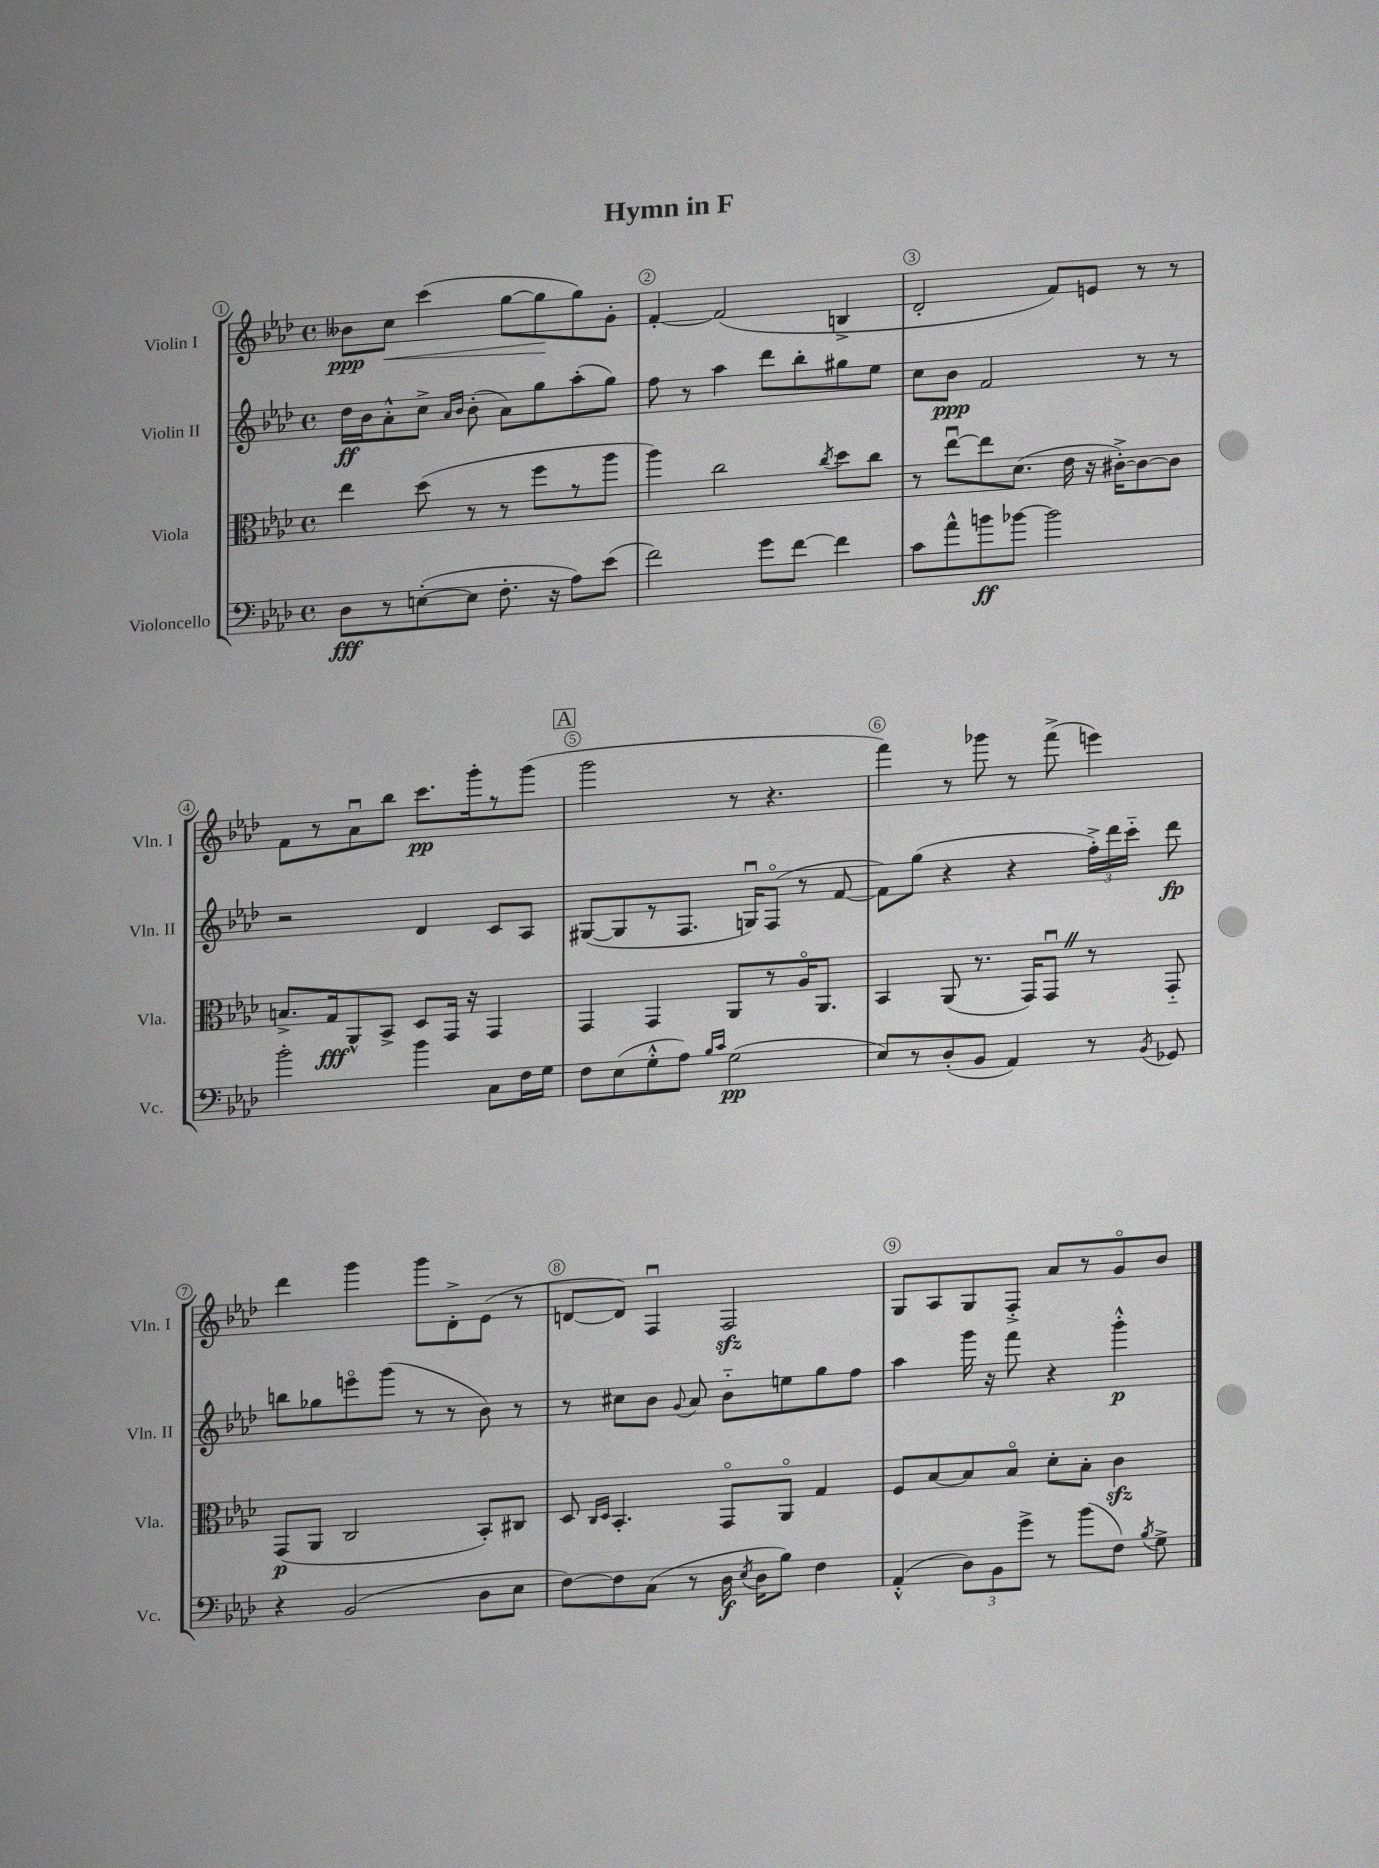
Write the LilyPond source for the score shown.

\header { title = "Hymn in F" }
<<
\new StaffGroup <<
\new Staff = "s0" \with { instrumentName = "Violin I" shortInstrumentName = "Vln. I" } {
    \clef treble \key aes \major \defaultTimeSignature \time 4/4
    \autoBeamOff beses'8[\ppp c''8]\< c'''4( g''8[~ g''8\! g''8) g'8]-. |
    f'4~-. f'2( b4-> |
    des'2-. f'8[) e'8] r8 r8 |
    f'8[ r8 aes'8\downbow bes''8] c'''8.[\pp g'''16-. r8 g'''8]( |
    \mark \markup { \box "A" } g'''2 r8 r4. |
    f'''4) r8 ges'''8 r8 f'''8->( e'''4) |
    des'''4 g'''4 g'''8[ des'8-.-> ees'8]( r8 |
    d'8[~ d'8]) f4\downbow f2\sfz |
    g8[ aes8 g8 f8]-.-> aes'8[ r8 g'8\flageolet bes'8] \bar "|." |
}
\new Staff = "s1" \with { instrumentName = "Violin II" shortInstrumentName = "Vln. II" } {
    \clef treble \key aes \major \defaultTimeSignature \time 4/4
    \autoBeamOff des''16[\ff bes'16 aes'8-.-^ c''8]-> \grace { aes'16[ bes'16] } bes'8-.( aes'8[) g''8 aes''8-.( g''8]) |
    f''8 r8 aes''4 des'''8[ bes''8-. gis''8 ees''8] |
    c''8[ bes'8]\ppp f'2 r8 r8 |
    r2 des'4 c'8[ aes8] |
    \mark \markup { \box "A" } gis8[~( gis8 r8 f8.] g16[\downbow) f8]\flageolet( r8 f'8~ |
    f'8[) g''8]( r4 r4 \tuplet 3/2 { f''16[-.->) des'''16 c'''16]-_ } des'''8\fp |
    b''8[ ges''8 e'''8\flageolet g'''8]( r8 r8 bes'8) r8 |
    r8 cis''8[ bes'8] \appoggiatura { g'8 } aes'8 bes'8[-_ e''8 g''8 f''8] |
    aes''4 g'''16 r16 f'''8 r4 g'''4-.-^\p \bar "|." |
}
\new Staff = "s2" \with { instrumentName = "Viola" shortInstrumentName = "Vla." } {
    \clef alto \key aes \major \defaultTimeSignature \time 4/4
    \autoBeamOff ees''4 des''8( r8 r8 f''8[ r8 aes''8] |
    aes''4) c''2 \acciaccatura { c''8 } des''8[ c''8] |
    r8 ees''8[~\downbow ees''8 des'8.]( ees'16 r16 cis'16[~-.->) cis'8~ cis'8] |
    b8.[-> g16\fff aes,8-^ bes,8]-> des8[ g,16] r16 g,4 |
    \mark \markup { \box "A" } g,4 g,4 aes,8[ r8 aes16\flageolet aes,8.] |
    bes,4 aes,8( r8. g,16[) g,8]\downbow \once \override BreathingSign.text = \markup { \musicglyph "scripts.caesura.straight" } \breathe r8 g,8-_ |
    g,8[\p( aes,8] c2 bes,8[-.) cis8] |
    des8 \grace { c16[ des16] } bes,4.-. g,8[\flageolet aes,8]\flageolet g4 |
    f8[ bes8~ bes8 bes8]\flageolet des'8[-. bes8]-. c'4\sfz \bar "|." |
}
\new Staff = "s3" \with { instrumentName = "Violoncello" shortInstrumentName = "Vc." } {
    \clef bass \key aes \major \defaultTimeSignature \time 4/4
    \autoBeamOff des8[\fff r8 e8~-.( e8] f8.-. r16 aes8[) ees'8]( |
    f'2) g'8[ f'8]~ f'4 |
    c'8[ aes'8-^ b'8\ff bes'8]~ bes'2 |
    bes'2-. bes'4 c8[ f16 g16] |
    \mark \markup { \box "A" } f8[ ees8( g8-.-^ aes8]) \grace { bes16[ c'16] } g2\pp( |
    ees8[) r8 des8-.( bes,8] aes,4) r8 \acciaccatura { bes,8 } ges,8 |
    r4 bes,2( des8[ ees8] |
    f8[~) f8 c8]( r8 des16\f \acciaccatura { ees8 } des16[ bes8]) f4 |
    aes,4-.-^( \tuplet 3/2 { des8[) bes,8 g'8]-> } r8 bes'8[( f8]) \acciaccatura { bes8 } g8-> \bar "|." |
}
>>
>>
\layout { \context { \Score \override BarNumber.break-visibility = ##(#f #t #t) barNumberVisibility = #all-bar-numbers-visible \override BarNumber.stencil = #(make-stencil-circler 0.1 0.3 ly:text-interface::print) } }
